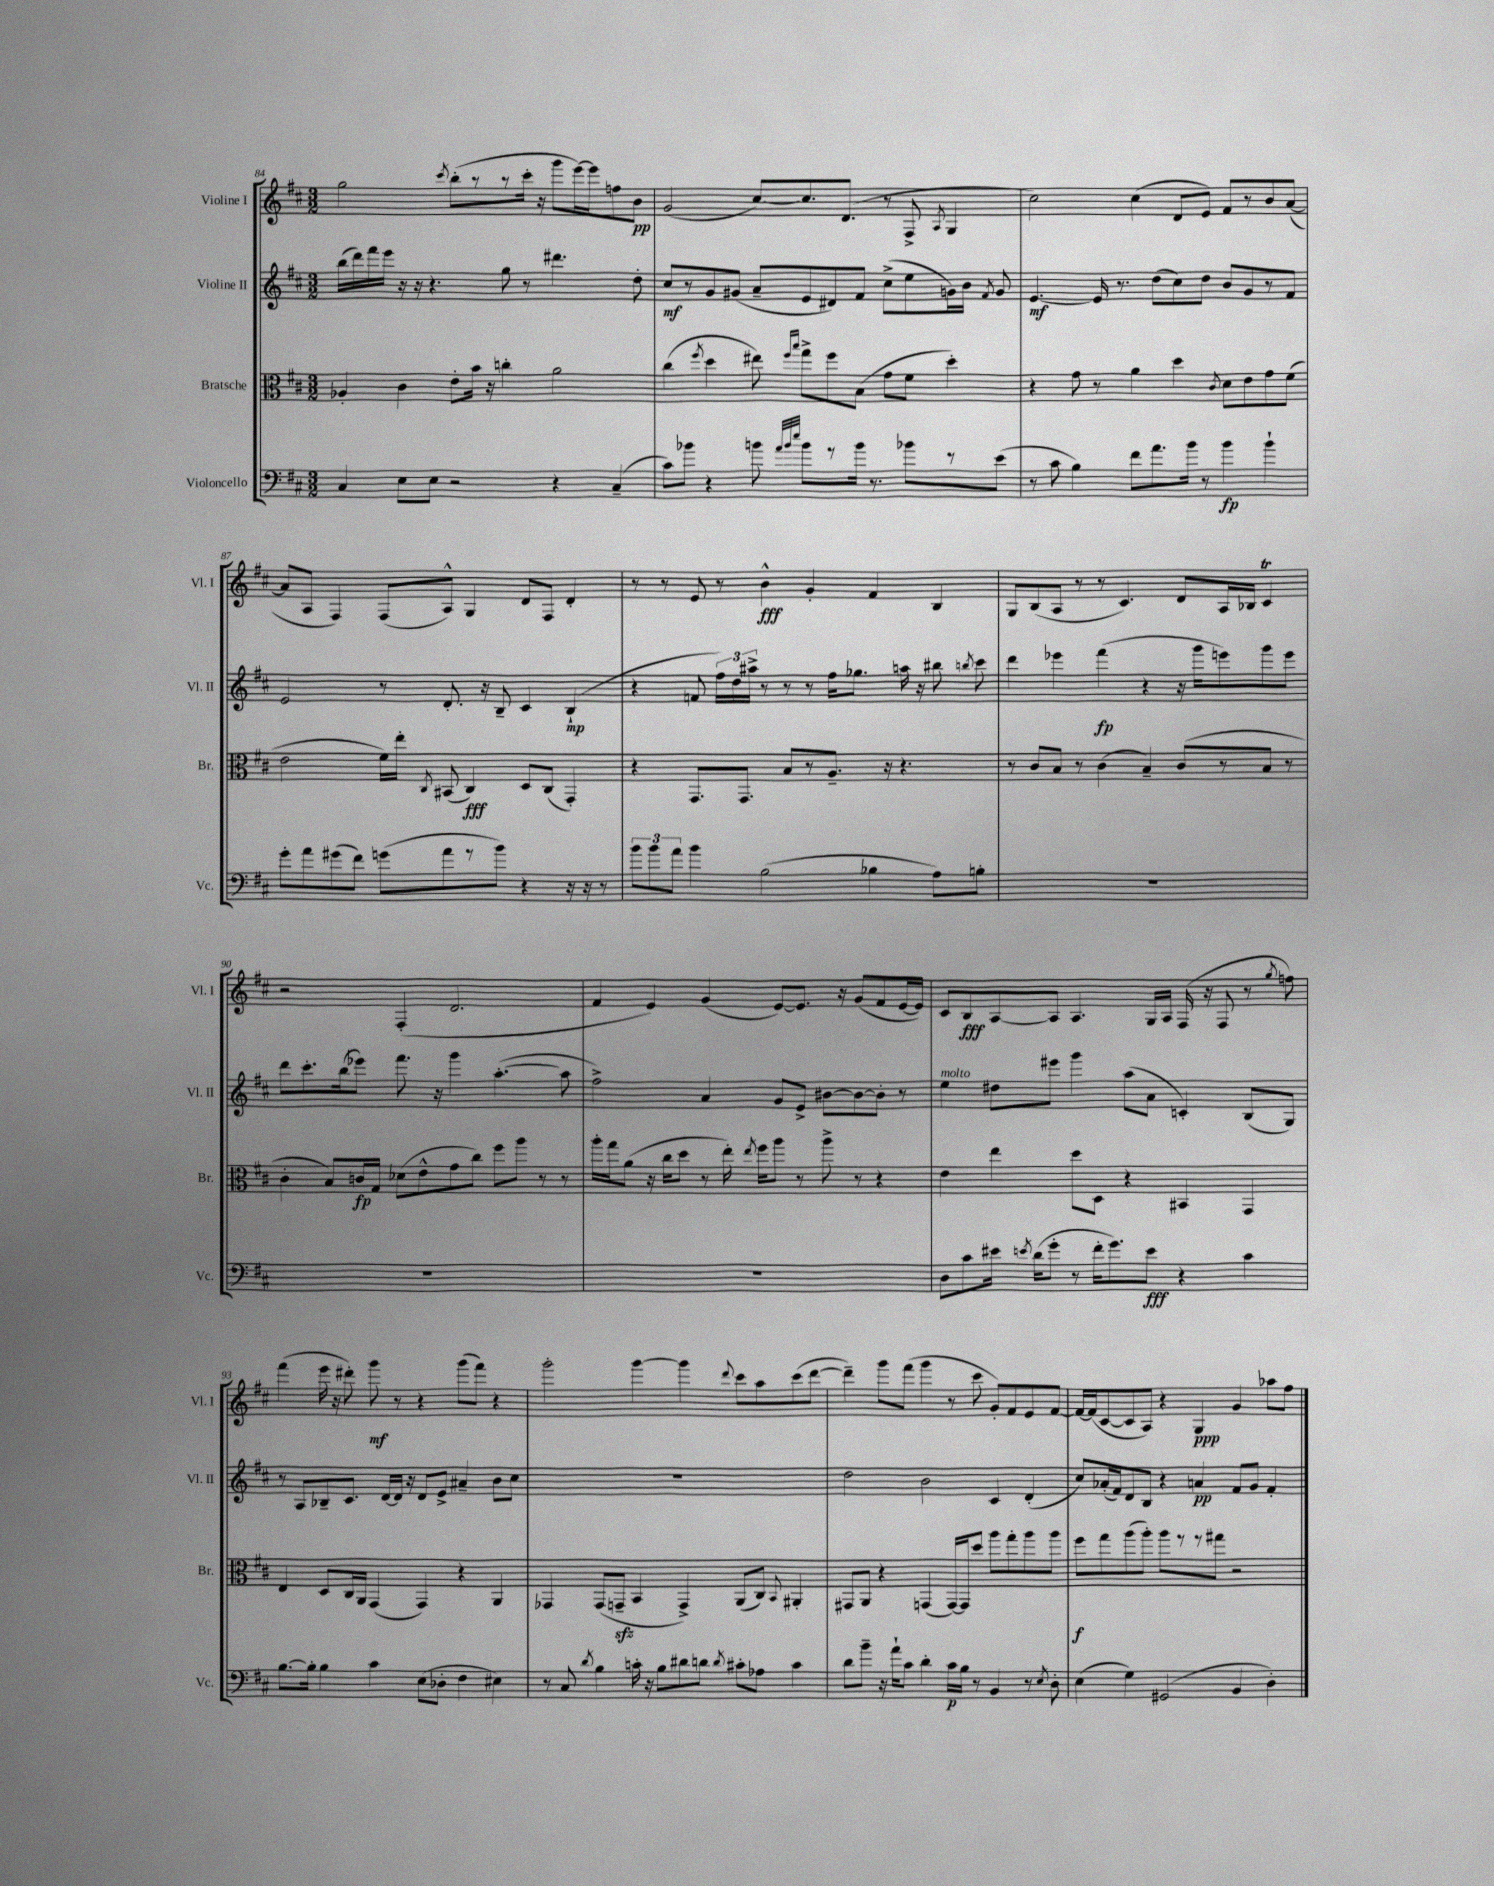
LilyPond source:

<<
\new StaffGroup <<
\new Staff = "s0" \with { instrumentName = "Violine I" shortInstrumentName = "Vl. I" } {
    \clef treble \key d \major \numericTimeSignature \time 3/2
    \autoBeamOff g''2 \acciaccatura { cis'''8 } b''8[-.( r8 r8 cis'''16]-. r16 g'''8[ e'''16~) e'''16 f''8 b'8]\pp |
    g'2( cis''8[~) cis''8. d'8.]( r8 fis8-> \acciaccatura { a8 } g4 |
    cis''2) cis''4( d'8[ e'8]) fis'8[ r8 b'8 a'8]~( |
    a'8[ a8] fis4) fis8[( a8]-^) g4 d'8[ fis8] d'4-. |
    r8 r8 e'8 r8 b'4-^\fff g'4-. fis'4 b4 |
    g8[ b8( a8] r8 r8 cis'4.) d'8[ a16 bes16] cis'4\trill |
    r2 fis4-.( d'2. |
    fis'4 e'4) g'4( e'8[~) e'8.] r16 g'8[( fis'8 e'16~ e'16]) |
    cis'8[ b8\fff a8~ a8] a4. g16[ a16] fis16( r16 fis8 r8 \acciaccatura { g''8 } f''8) |
    fis'''4( e'''16 r16 dis'''8-.) g'''8\mf r8 r4 g'''8[( fis'''8]) r4 |
    g'''2-. g'''4~ g'''4 \appoggiatura { d'''8 } cis'''8[ a''8 cis'''8( d'''8]~ |
    d'''4--) g'''8[ fis'''8]( g'''4 r8 cis'''8 g'8[-.) fis'8 e'8 fis'8]~ |
    fis'16[~ fis'16( cis'8~ cis'8 a8]) r4 g4\ppp g'4 aes''8[ fis''8] \bar "|." |
}
\new Staff = "s1" \with { instrumentName = "Violine II" shortInstrumentName = "Vl. II" } {
    \clef treble \key d \major \numericTimeSignature \time 3/2
    \autoBeamOff b''16[( d'''16) fis'''16 e'''16] r16 r16 r4. g''8 r8 dis'''4. d''8-. |
    cis''8[\mf r8 g'8 gis'8]( a'8[-- e'8 dis'8) fis'8] cis''8[->( e''8 g'16) b'16] \acciaccatura { fis'8 } g'8 |
    e'4.~\mf e'16 r8. d''8[( cis''8) d''8] b'8[ g'8 r8 fis'8] |
    e'2 r8 d'8.-. r16 b8-- cis'4 b4-!\mp( |
    r4 f'8 \tuplet 3/2 { fis''16[) d''16 ais''16]-> } r8 r8 r8 fis''16[ ges''8.] a''16 r16 bis''8 \acciaccatura { b''8 } cis'''8 |
    d'''4 ees'''4 fis'''4\fp( r4 r16 g'''16[ e'''8) g'''8 e'''8] |
    d'''8[ cis'''8.-. b''16( ees'''8]) fis'''8. r16 g'''4 a''4.~-.( a''8 |
    fis''2->) a'4 g'8[ e'8]-> bis'8[~ bis'8~ bis'8]-. r8 |
    e''4^\markup { \italic "molto" } dis''8[ eis'''8] g'''4 a''8[( a'8] c'4-.) b8[( g8]) |
    r8 a8[ bes8-- cis'8.] d'16[~ d'16] r16 d'8[ e'8]-> ais'4-- b'8[ cis''8] |
    R1. |
    d''2 b'2 cis'4 d'4-.( |
    cis''8[) aes'16-.( fis'16) d'8 b8] r4 a'4\pp fis'8[ g'8] fis'4-. \bar "|." |
}
\new Staff = "s2" \with { instrumentName = "Bratsche" shortInstrumentName = "Br." } {
    \clef alto \key d \major \numericTimeSignature \time 3/2
    \autoBeamOff aes4-. cis'4 e'8[-. b'16] r16 c''4-. a'2 |
    cis''4( \acciaccatura { fis''8 } d''4 eis''8) \grace { fis''16[ b''16] } g''8[-> fis''8 b8]( g'8[ fis'8] d''4-.) |
    r4 g'8 r8 a'4 d''4 \acciaccatura { cis'8 } d'8[ e'8 g'8 fis'8]( |
    e'2 fis'16[) e''16]-. \acciaccatura { cis8 } bis,8( cis4\fff) d8[ cis8]( g,4-.) |
    r4 g,8.[ g,8.] b8[ r8 a8.]-- r16 r4. |
    r8 cis'8[ b8] r8 cis'4( b4--) cis'8[( r8 b8] r8 |
    cis'4-. b8[) c'16\fp g16] des'8[( e'8-^ g'8 cis''8]) fis''8[ a''8] r8 r8 |
    a''16[-. g''16 a'8]( r16 cis''16[ d''8] r8 e''16-.) \acciaccatura { e''8 } fis''16[ a''8] r8 a''8-> r8 r4 |
    e'4 e''4 d''8[ d8] r4 bis,4 g,4 |
    e4 d8[ cis16 a,16] g,4( g,4) r4 a,4 |
    ges,4 ges,8[( g,8]--\sfz b,4 g,4->) a,8[( cis8]) \appoggiatura { b,8 } ais,4-. |
    gis,8[ a,8] r4 g,4( g,16[~) g,16 d''8] a''8[ g''8-. a''8 a''8] |
    fis''8[\f g''8 a''8( a''8]-.) a''8[ r8 r8 gis''8] r2 \bar "|." |
}
\new Staff = "s3" \with { instrumentName = "Violoncello" shortInstrumentName = "Vc." } {
    \clef bass \key d \major \numericTimeSignature \time 3/2
    \autoBeamOff cis4 e8[ e8] r2 r4 cis4--( |
    cis'8[) bes'8] r4 b'8 \grace { a'32[ b'32 e''32] } b'8[ r8 b'16] r8. bes'8[ r8 e'8]( |
    r8 cis'8 b4) fis'8[ a'8. b'16] r8 b'4\fp b'4-! |
    g'8[-. a'8 gis'8( fis'8]) g'8[( a'8 r8 b'8]) r4 r16 r16 r8 |
    \tuplet 3/2 { b'8[ b'8 a'8] } b'4 b2( bes4 a8[) b8]-. |
    R1. |
    R1. |
    R1. |
    d8[ cis'8 eis'16] \acciaccatura { e'8 } d'16[( g'8]-. r8 fis'16[-. g'8.) e'8]\fff r4 cis'4 |
    b8.[~ b16]-. b4 cis'4 e8[( des8]-. fis4 eis4) |
    r8 cis8 \acciaccatura { d'8 } b4 c'16-. r16 b8[ dis'8 d'8] \acciaccatura { d'8 } cis'8[-. aes8] cis'4 |
    d'8[ b'8]-- r16 a'16[-! cis'8] d'4-. cis'16[\p b16] r8 b,4 r8 \acciaccatura { e8 } d8-. |
    e4( g4) gis,2( b,4 d4-.) \bar "|." |
}
>>
>>
\layout { \context { \Score currentBarNumber = #84 } }
